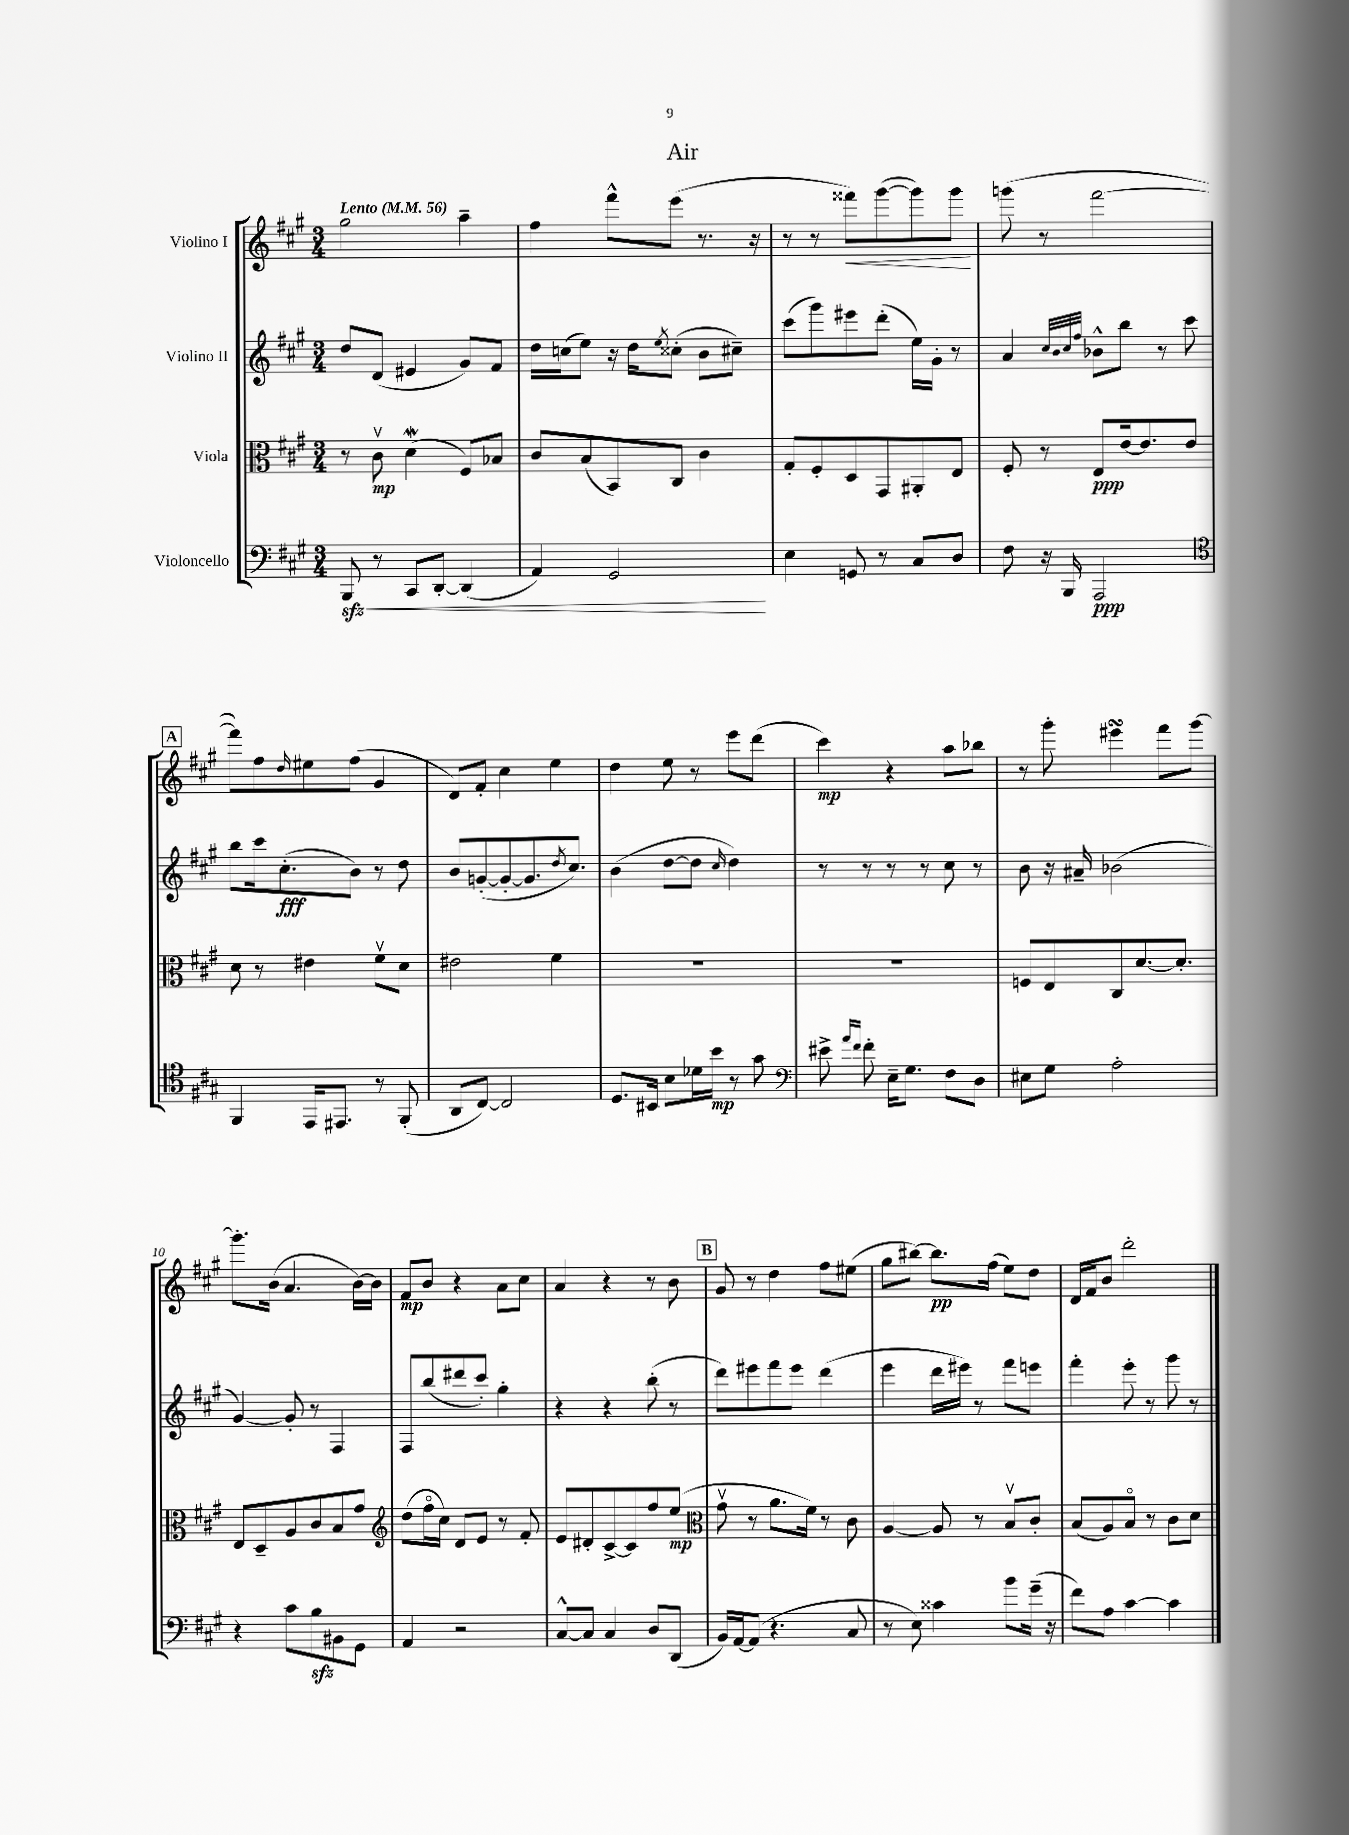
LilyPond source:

\header { title = "Air" }
<<
\new StaffGroup <<
\new Staff = "s0" \with { instrumentName = "Violino I" } {
    \clef treble \key a \major \numericTimeSignature \time 3/4 \tempo "Lento" 4 = 56
    gis''2 a''4-- |
    fis''4 fis'''8-^ e'''8( r8. r16 |
    r8 r8 fisis'''8\<) gis'''8~( gis'''8) gis'''8\! |
    g'''8( r8 fis'''2~ |
    \mark \markup { \box "A" } fis'''8) fis''8 \grace { d''16 } eis''8 fis''8( gis'4 |
    d'8) fis'8-. cis''4 e''4 |
    d''4 e''8 r8 e'''8 d'''8( |
    cis'''4\mp) r4 a''8 bes''8 |
    r8 gis'''8-. eis'''4\turn fis'''8 gis'''8~ |
    gis'''8.-. b'16( a'4. b'16~) b'16 |
    fis'8\mp b'8 r4 a'8 cis''8 |
    a'4 r4 r8 b'8 |
    \mark \markup { \box "B" } gis'8 r8 d''4 fis''8 eis''8( |
    gis''8 bis''8~) bis''8.\pp fis''16( e''8) d''8 |
    d'16 fis'16 b'8 d'''2-. \bar "|." |
}
\new Staff = "s1" \with { instrumentName = "Violino II" } {
    \clef treble \key a \major \numericTimeSignature \time 3/4
    d''8 d'8( eis'4 gis'8) fis'8 |
    d''16 c''16( e''8) r16 d''16 \acciaccatura { e''8 } cisis''8-.( b'8 cis''8--) |
    cis'''8( gis'''8) eis'''8 d'''8-.( e''16) gis'16-. r8 |
    a'4 \grace { cis''32 b'32 cis''32 fis''32 } bes'8-^ b''8 r8 cis'''8 |
    \mark \markup { \box "A" } b''8 cis'''16 cis''8.-.\fff( b'8) r8 d''8 |
    b'8 g'8~-.( g'8~-. g'8. \acciaccatura { d''8 } cis''8.) |
    b'4( d''8~ d''8 \grace { cis''16 } d''4) |
    r8 r8 r8 r8 cis''8 r8 |
    b'8 r16 ais'16-- bes'2( |
    gis'4~) gis'8-. r8 fis4 |
    fis8 b''8( dis'''8 cis'''8-.) gis''4-. |
    r4 r4 b''8-.( r8 |
    \mark \markup { \box "B" } d'''8) eis'''8 fis'''8 eis'''8 d'''4( |
    e'''4 d'''16 eis'''16) r8 fis'''8 e'''8 |
    fis'''4-. e'''8-. r8 gis'''8 r8 \bar "|." |
}
\new Staff = "s2" \with { instrumentName = "Viola" } {
    \clef alto \key a \major \numericTimeSignature \time 3/4
    r8 cis'8\upbow\mp d'4\mordent( fis8) bes8 |
    cis'8 b8( b,8) cis8 cis'4 |
    gis8-. fis8-. d8 gis,8 ais,8-. e8 |
    fis8-. r8 e8\ppp e'16~ e'8. e'8 |
    \mark \markup { \box "A" } d'8 r8 eis'4 fis'8\upbow d'8 |
    eis'2 fis'4 |
    R2. |
    R2. |
    f8 e8 cis8 d'8.~ d'8.-. |
    e8 d8-- a8 cis'8 b8 gis'8 |
    \clef treble d''8( fis''16\flageolet cis''16) d'8 e'8 r8 fis'8-. |
    e'8 dis'8-. cis'8~-> cis'8 fis''8 e''8\mp( |
    \mark \markup { \box "B" } \clef alto gis'8\upbow r8 a'8. fis'16) r8 cis'8 |
    a4~ a8 r8 b8\upbow cis'8-. |
    b8( a8) b8\flageolet r8 cis'8 d'8 \bar "|." |
}
\new Staff = "s3" \with { instrumentName = "Violoncello" } {
    \clef bass \key a \major \numericTimeSignature \time 3/4
    b,,8\sfz\< r8 cis,8 d,8~-. d,4( |
    a,4) gis,2\! |
    e4 g,8 r8 cis8 d8 |
    fis8 r16 b,,16 a,,2\ppp |
    \mark \markup { \box "A" } \clef tenor fis,4 e,16 eis,8. r8 fis,8-.( |
    a,8 cis8~) cis2 |
    d8. bis,16 b8 des'16 b'16\mp r8 gis'8 |
    \clef bass eis'8-> \grace { a'16 fis'16 } fis'8-. e16-- gis8. fis8 d8 |
    eis8 gis8 a2-. |
    r4 cis'8 b8\sfz bis,8 gis,8 |
    a,4 r2 |
    cis8~-^ cis8 cis4 d8 d,8( |
    \mark \markup { \box "B" } b,16) a,16~ a,8( r4. cis8 |
    r8 e8) cisis'4 b'8 gis'16--( r16 |
    fis'8) a8 cis'4~ cis'4 \bar "|." |
}
>>
>>
